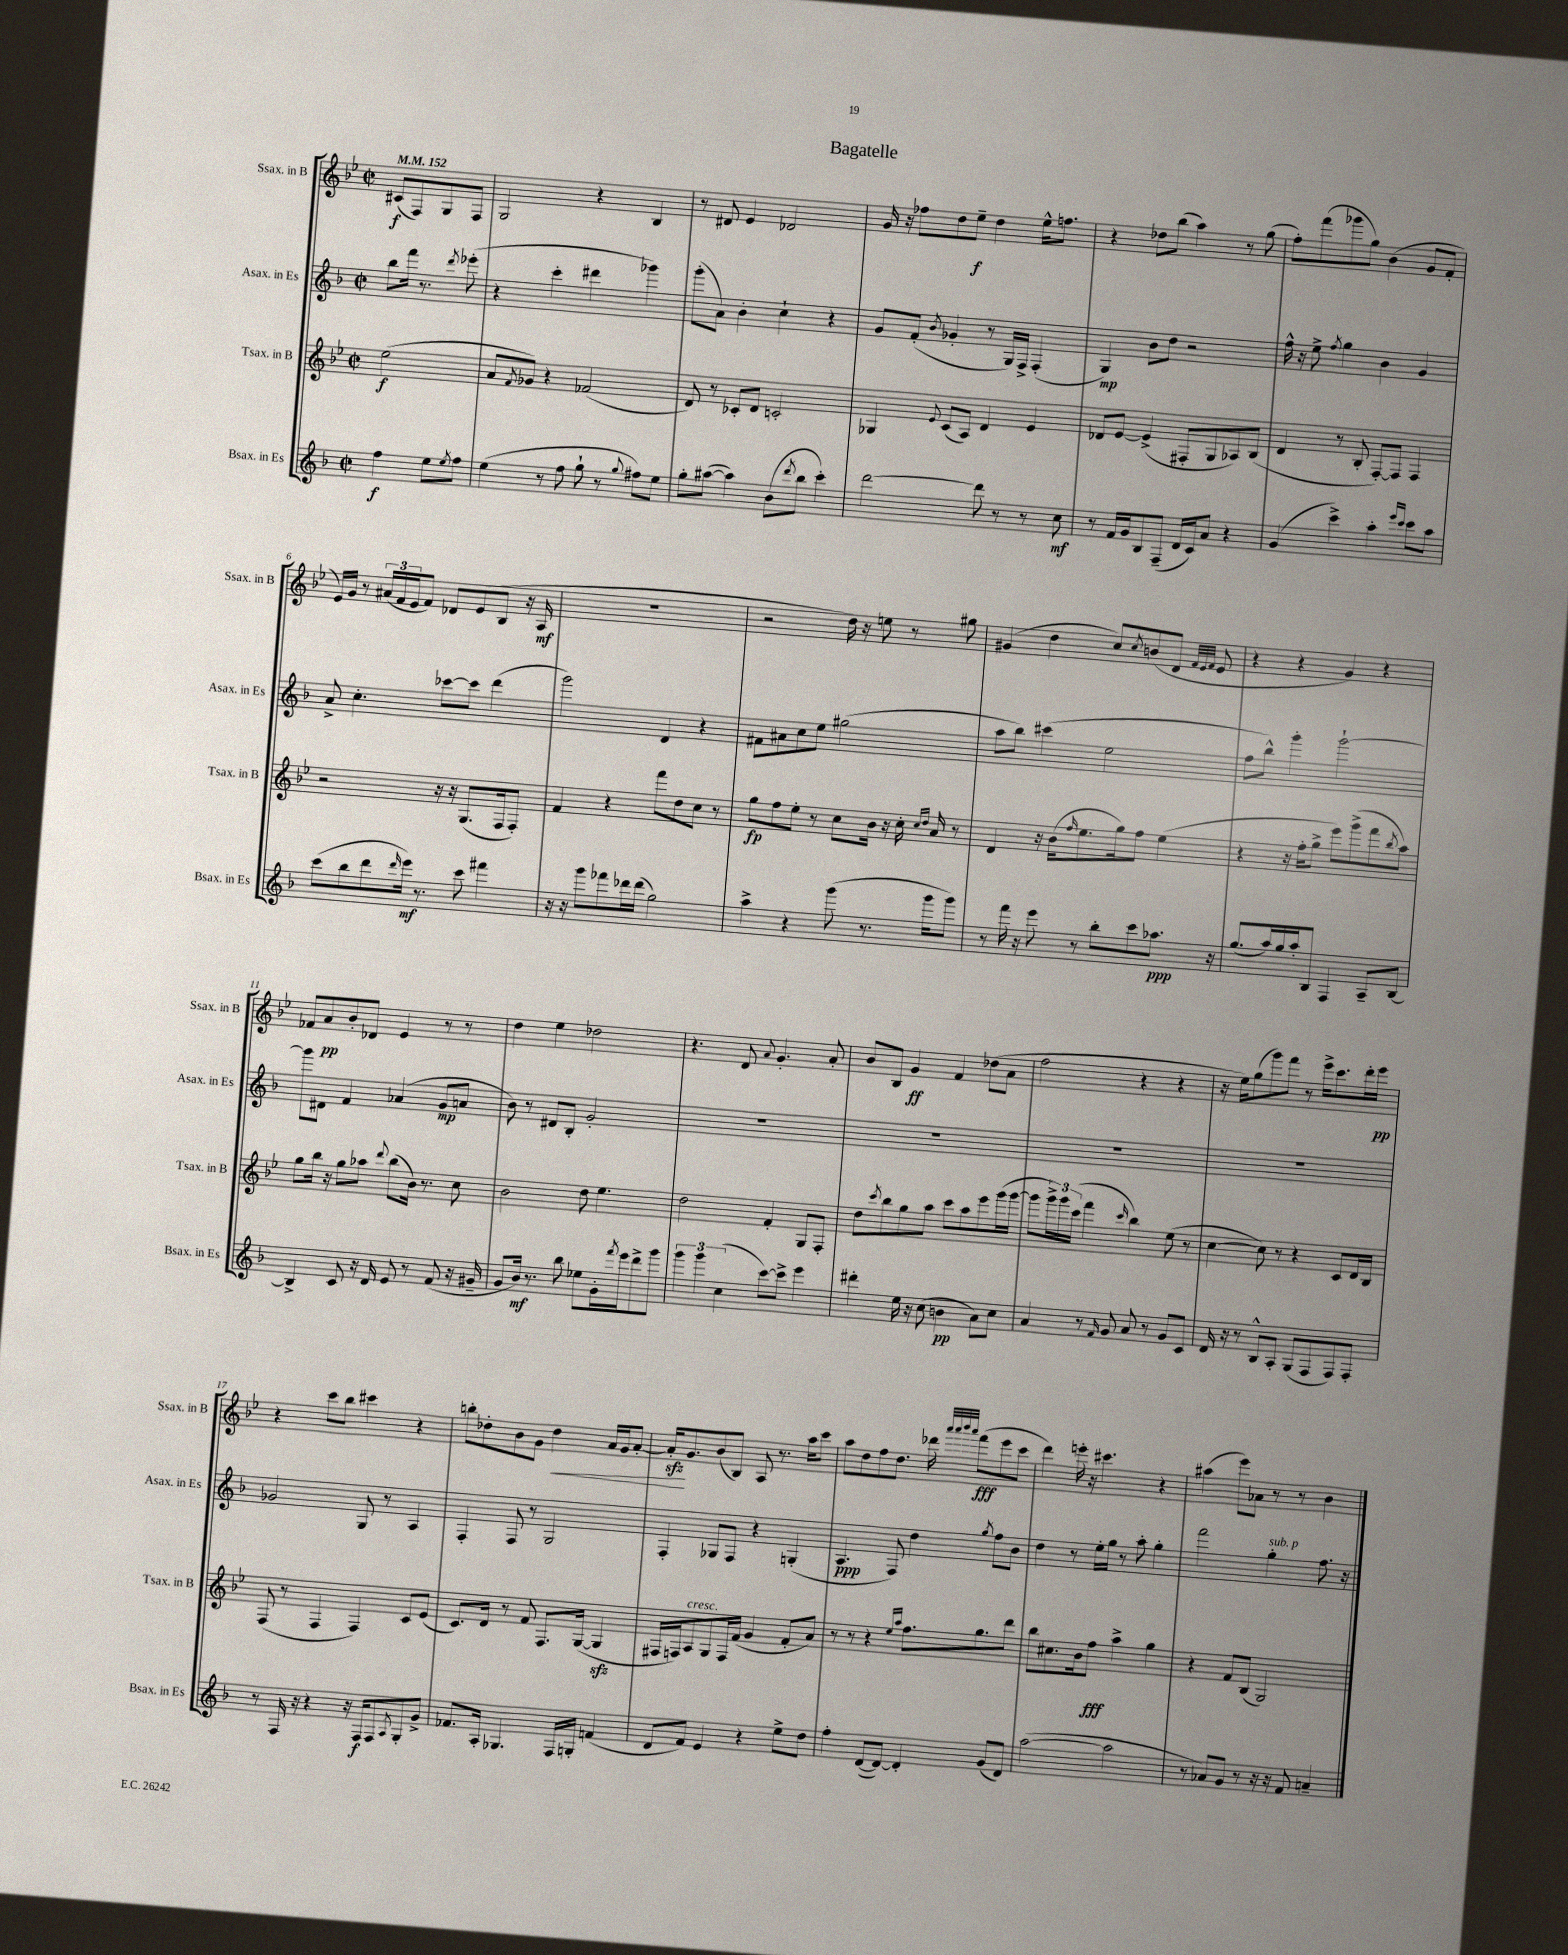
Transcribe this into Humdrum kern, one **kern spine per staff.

**kern	**kern	**kern	**kern
*staff4	*staff3	*staff2	*staff1
*clefG2	*clefG2	*clefG2	*clefG2
*k[b-]	*k[b-e-]	*k[b-]	*k[b-e-]
*M2/2	*M2/2	*M2/2	*M2/2
*met(c|)	*met(c|)	*met(c|)	*met(c|)
*MM152	*MM152	*MM152	*MM152
4ff	(2ee-	8bb-	(8c#
.	.	16fff	8F)
.	.	8.r	.
8ee	.	.	8G
8qee	.	8qddd	.
8ff	.	(8eee-'	8F
=	=	=	=
(4ee	8a	4r	2G
.	8qf	.	.
.	8g-)	.	.
8r	4r	4ccc'	.
8ff	.	.	.
8gg`	(2f-	4ddd#	4r
8r	.	.	.
8qqgg	.	.	.
8ff#)	.	4ggg-)	4B-
8ee	.	.	.
=	=	=	=
8gg'	8d)	(8ggg'	8r
([8aa#	8r	8a)	8d#
4aa#])	8c-'	4b-'	4e-
.	8d	.	.
(8b-	2c'	4cc`	2d-
8qddd	.	.	.
8bb-	.	.	.
4ccc')	.	4r	.
=	=	=	=
[2ddd	4G-	8g	16g
.	.	.	16r
.	.	(8f'	8ff-
.	8qqe-	8qb-	.
.	(8c	4g-'	8dd
.	8A)	.	8ee-~
8ddd]	4d	8r	4dd
8r	.	16G)	.
.	.	16F^	.
8r	4e-	(4F'	16ee-^^
.	.	.	8.ff
8cc	.	.	.
=	=	=	=
8r	8d-	4G)	4r
16f	[8e-	.	.
16g	.	.	.
8B-	(4e-^]	8b-	8dd-
(8F~	.	8dd	(8bb-
16d	8F#'	2r	4aa)
16c)	.	.	.
8a	8G	.	.
4r	8A-)	.	8r
.	(8B-	.	(8gg
=	=	=	=
(4g	4d	16ff^^	8ff')
.	.	16r	.
.	.	8ee^	(8fff
.	.	8qff	.
4ccc^)	8r	4gg	8ggg-
.	8B-'	.	8gg)
4aa'	[8F')	4b-	(4b-
.	8F]	.	.
16qqeee	.	.	.
16qqccc	.	.	.
8ccc	4F	4g	8g
8aa	.	.	8f'
=	=	=	=
(8ccc	2r	8a^	16e-)
.	.	.	16g
8bb-	.	4.cc'	8r
8ddd	.	.	(24a#
.	.	.	24f
.	.	.	24e-
16qqddd	.	.	.
16eee)	.	.	8f)
8.r	.	.	.
.	16r	[8ccc-	8d-
.	16r	.	.
8ccc	(8.G	8ccc-]	(8e-
4fff#	.	(4ddd	8B-
.	16F	.	.
.	8F')	.	16r
.	.	.	16A
=	=	=	=
16r	4f	2ggg)	1r
16r	.	.	.
8ggg	.	.	.
8fff-	4r	.	.
16ddd-	.	.	.
(16ddd-	.	.	.
2gg)	8fff	4d	.
.	8dd	.	.
.	8cc	4r	.
.	8r	.	.
=	=	=	=
4aa^	8gg	8f#	2r
.	8ff	8a#	.
4r	8ee-'	8cc	.
.	8r	8ee	.
(8ggg	8cc	(2gg#	16dd)
.	.	.	16r
8.r	16b-	.	8ee
.	16r	.	.
.	16cc'	.	8r
.	16qqcc	.	.
.	16qqdd	.	.
16ggg	16a	.	.
8ggg)	8r	.	8gg#
=	=	=	=
8r	4d	8aa	(4g#
16fff	.	8bb-)	.
16r	.	.	.
8eee	16r	(4ccc#	4dd
.	(16b-	.	.
.	16qqff	.	.
8r	8.ee-	.	.
8bb-'	.	2ee	8cc)
.	16gg)	.	.
.	.	.	8qcc
8ccc	8ff	.	(8b
8.aa-	(4ee-	.	8d
.	.	.	32qqf
.	.	.	32qqe-
.	.	.	32qqf
.	.	.	8e-
16r	.	.	.
=	=	=	=
(8.gg	4r	8ff	4r
.	.	8bb-^^)	.
16aa)	.	.	.
16gg	16r	4ggg'	4r
16aa'	16ff'	.	.
8B-	8gg^	.	.
4F	8eee-)	[2ggg`	4g)
.	(8ggg^	.	.
8A~	8fff	.	4r
.	8qbb-	.	.
[8B-	8aa)	.	.
=	=	=	=
4B-^]	8gg	8ggg]	8f-
.	16bb-	8d#	8a
.	16r	.	.
8c	8gg	4f	8b-'
16r	8aa-	.	8d-
16d	.	.	.
.	8qqddd	.	.
8e	(8bb-	(4a-	4e-
8r	16b-)	.	.
.	8.r	.	.
(8f	.	8g	8r
16r	8cc	8a	8r
16g#~	.	.	.
=	=	=	=
8g	2b-	8b-)	4dd
16b-)	.	8r	.
8.r	.	.	.
.	.	8d#	4ee-
8bb-	.	8B-'	.
8ee-	8dd	2g'	2dd-
16g'	4.ee-	.	.
8qfff	.	.	.
16eee	.	.	.
8ddd^	.	.	.
8ggg	.	.	.
=	=	=	=
6ggg	2dd	1r	4.r
6ggg	.	.	.
(6cc	.	.	.
.	.	.	8d
.	.	.	8qqa
[8ccc)	4f'	.	4.g'
8ccc^]	.	.	.
4eee	8G	.	.
.	8F'	.	8a'
=	=	=	=
4ddd#'	8dd	1r	8b-
.	8qccc	.	.
.	8bb-	.	8B-
16ee	8gg	.	4g
16r	.	.	.
(8cc	8aa	.	.
4b	8ccc	.	4f
.	8aa	.	.
8a)	8eee-	.	(8dd-
8cc	(16ggg	.	8a
.	[16ggg	.	.
=	=	=	=
4a	8ggg]	1r	2ff
.	24ggg^)	.	.
.	24ggg	.	.
.	(24ccc	.	.
8r	4fff	.	.
16qqf	.	.	.
8g	.	.	.
.	16qqccc	.	.
8a	4bb-)	.	4r
8r	.	.	.
8g	(8ee-	.	4r
8c	8r	.	.
=	=	=	=
16d	[4cc	1r	16r
16r	.	.	16ee-)
8r	.	.	(8gg
8B-^^	8cc])	.	8ggg)
8A'	8r	.	8fff
(8G	4r	.	8r
8F	.	.	16eee-^
.	.	.	8.ccc
8F)	8c	.	.
8F'	16d	.	16ddd'
.	16B-	.	16eee-
=	=	=	=
8r	(8F	2g-	4r
16F	8r	.	.
16r	.	.	.
4r	4F	.	8ccc
.	.	.	8bb-
16r	4F)	8G	4ccc#
16F	.	.	.
8F	.	8r	.
8qA	.	.	.
8G'	8c	4A	4r
8g^	(8e-	.	.
=	=	=	=
8.f-	8.c)	4F'	8bb'
.	.	.	8dd-'
16A'	16d	.	.
4.G-	8r	8F	8b-
.	8f	8r	8g
.	8.F	2G	4dd-
16F	.	.	.
16G'	([16G	.	.
(4f	4G]	.	16a
.	.	.	16g
.	.	.	[8a'
=	=	=	=
8d	16F#	4F'	16a']
.	16F)	.	8.g
8f)	8A	.	.
4e	8G	8G-	(8b-
.	16F	8F	8B-)
.	(16f	.	.
4r	4g	4r	8A
.	.	.	8.r
8ee^	8f'	(4G'	.
.	.	.	16aa
8dd	8a)	.	8ccc
=	=	=	=
4ff'	8r	4.A	8aa
.	8r	.	8dd
([8d	4r	.	8ff
8d_)	.	8F)	8.dd
.	16qqee-	.	.
.	16qqaa	.	.
4d']	8.ff	4dd	.
.	.	.	16ddd-
.	.	.	32qqaaa
.	.	.	32qqaaa
.	.	.	32qqbbb-
.	.	.	32qqaaa
.	.	.	(8fff
.	8.gg	.	.
.	.	8qgg	.
(8g	.	8ff	8eee-
8d)	8ddd	8b-	8ccc
=	=	=	=
([2aa	8bb-	4dd	4ddd)
.	8.cc#	.	.
.	.	8r	16eee'
.	16b-	.	16r
.	8ff	16ee'	4.ccc#
.	.	16gg	.
2aa]	4aa^	8r	.
.	.	8aa'	.
.	4gg	4gg'	4r
=	=	=	=
8r	4r	2fff	(4aa#
8a-)	.	.	.
8g	8f	.	8eee-)
8r	(8B-	.	8a-
16r	2G)	4gg'	8r
16r	.	.	.
8f	.	.	8r
4a~	.	8.ff	4b-
.	.	16r	.
==	==	==	==
*-	*-	*-	*-
